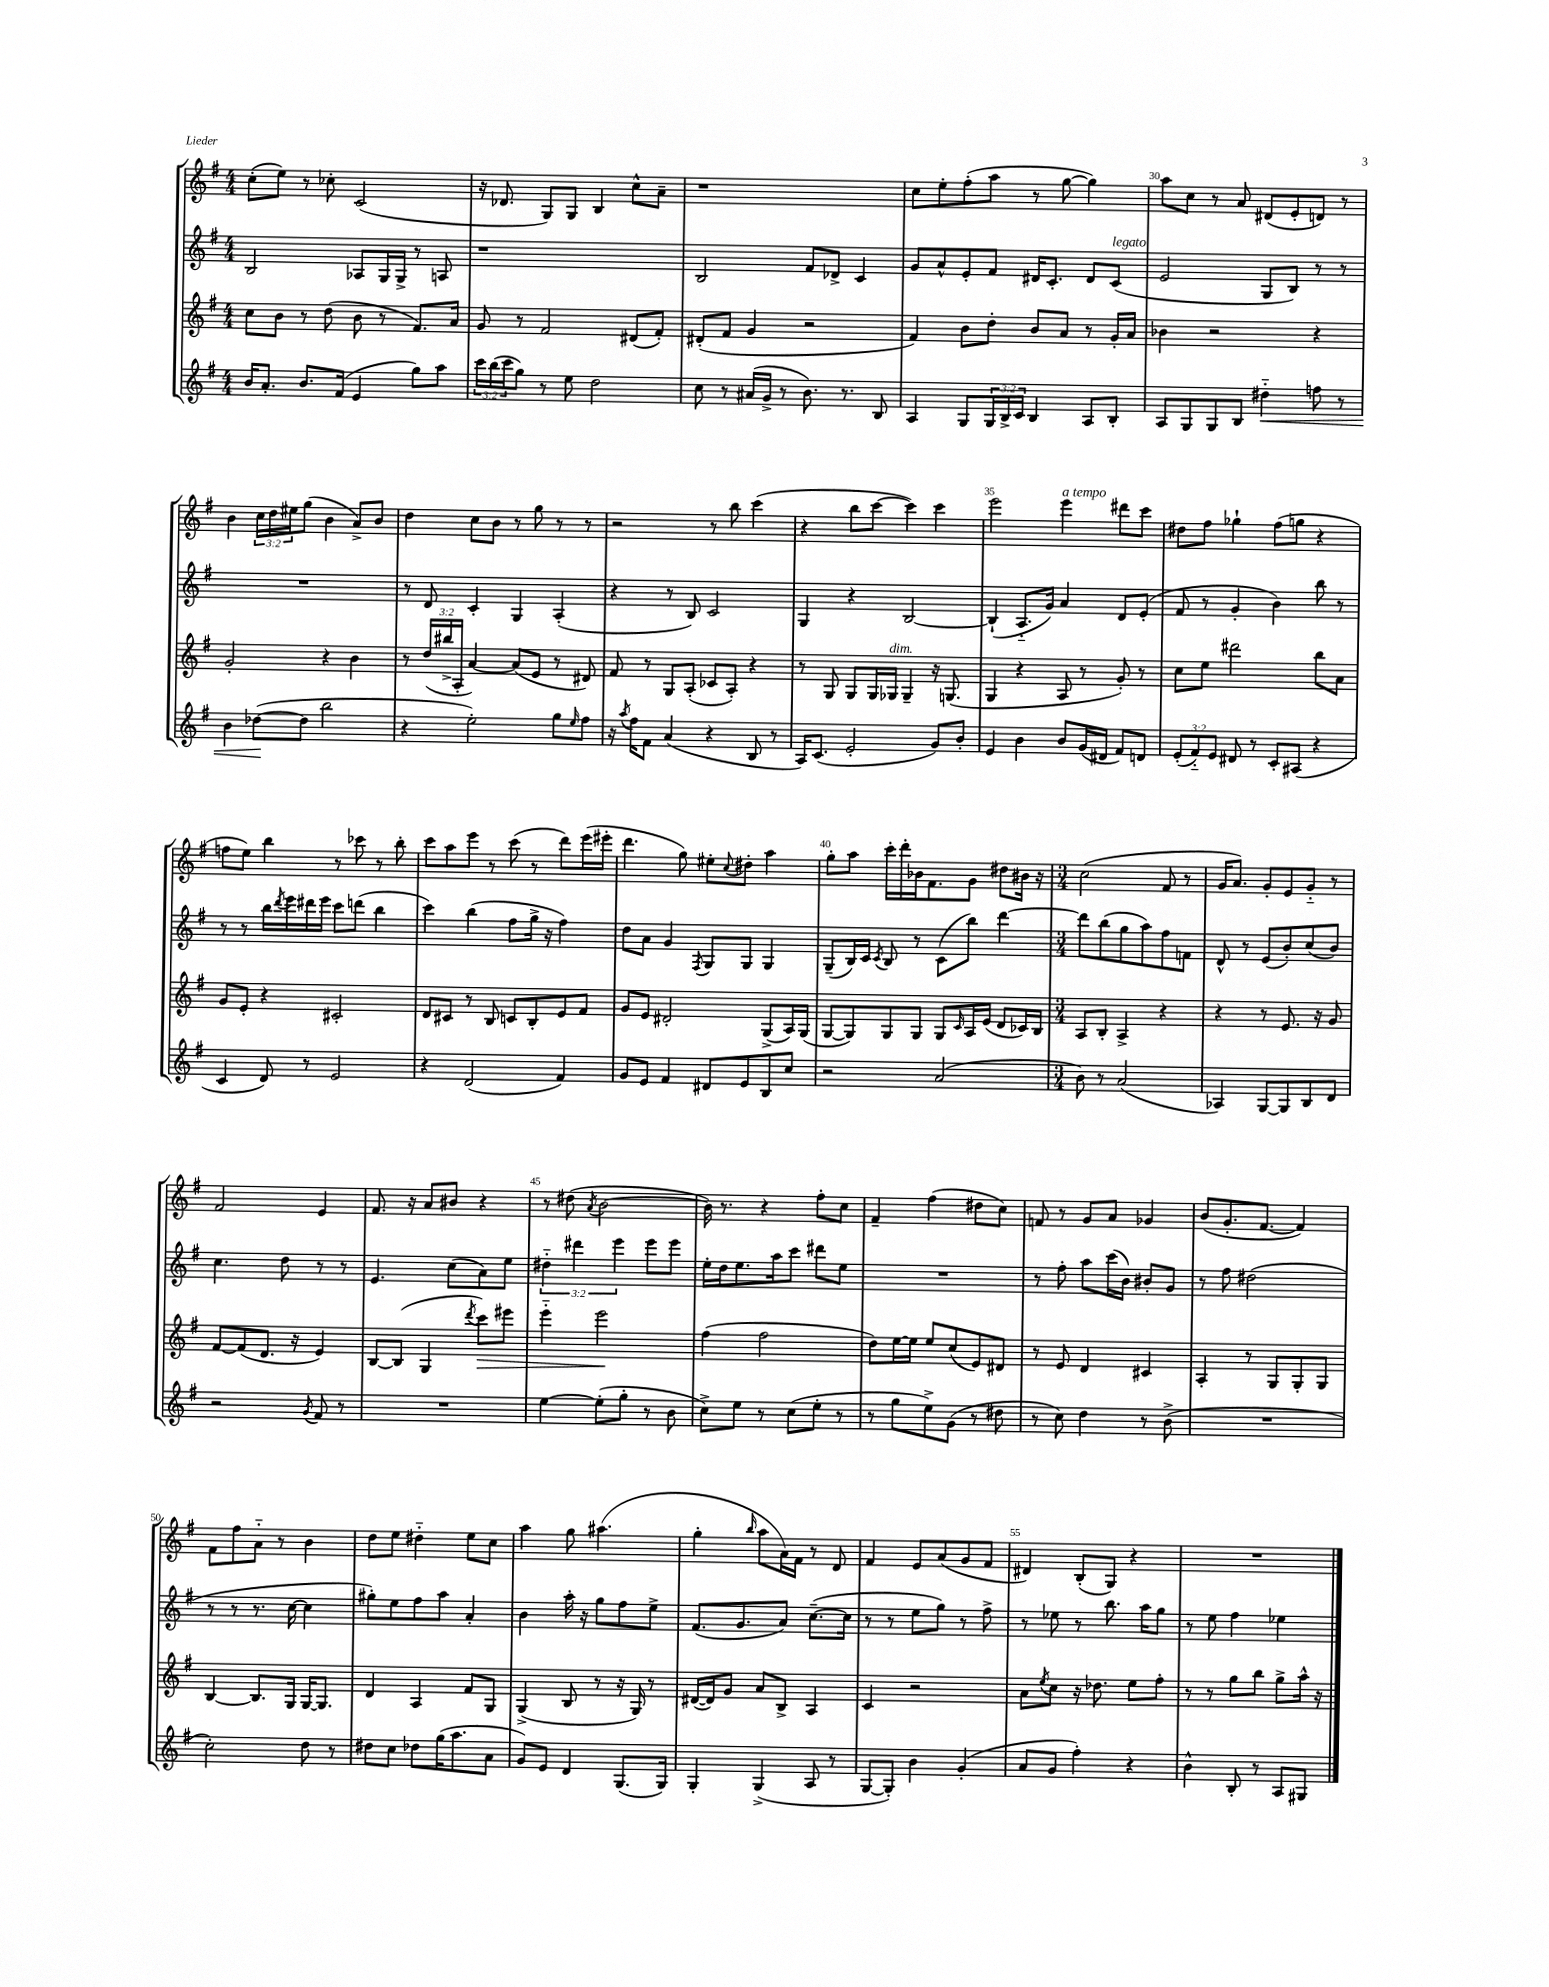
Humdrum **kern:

**kern	**dynam	**kern	**dynam	**kern	**kern
*part4	*part4	*part3	*part3	*part2	*part1
*staff4	*staff4	*staff3	*staff3	*staff2	*staff1
*clefG2	*	*clefG2	*	*clefG2	*clefG2
*k[f#]	*	*k[f#]	*	*k[f#]	*k[f#]
*M4/4	*	*M4/4	*	*M4/4	*M4/4
=26	=26	=26	=26	=26	=26
16b/KL	.	8cc\L	.	2B/	(8cc'\L
8.a'/J	.	.	.	.	.
.	.	8b\J	.	.	8ee\J)
8.b/L	.	8r	.	.	8r
.	.	(8dd\	.	.	8cc-X'\
(16f#/Jk	.	.	.	.	.
4e/	.	8b\	.	8A-X/L	(2c/
.	.	8r	.	16G/L	.
.	.	.	.	16G^/JJ	.
8gg\L)	.	8.f#/L)	.	8r	.
8aa\J	.	.	.	8An/	.
.	.	16a/Jk	.	.	.
=27	=27	=27	=27	=27	=27
24ccc\LL	.	8g/	.	1r	16r
(24bb\	.	.	.	.	.
.	.	.	.	.	8.d-X/
24ccc\J	.	.	.	.	.
8gg\J)	.	8r	.	.	.
8r	.	2f#/	.	.	8G/L)
8ee\	.	.	.	.	8G/J
2dd\	.	.	.	.	4B/
.	.	(8d#X/L	.	.	8cc^^\L
.	.	8f#'/J)	.	.	8a~\J
=28	=28	=28	=28	=28	=28
8cc\	.	(8d#X'/L	.	2B/	1r
8r	.	8f#/J	.	.	.
(16a#X/LL	.	4g/	.	.	.
16g^/JJ	.	.	.	.	.
8r	.	.	.	.	.
8.b\)	.	2r	.	8f#/L	.
.	.	.	.	8d-X^/J	.
8.r	.	.	.	.	.
.	.	.	.	4c/	.
8B/	.	.	.	.	.
=29	=29	=29	=29	=29	=29
4A/	.	4f#/)	.	8g/L	8cc\L
.	.	.	.	8a^^/	8ee'\
8G/L	.	8b\L	.	8e'/	(8ff#'\
24G/L	.	8dd'\J	.	8f#/J	8aa\J
24B^/	.	.	.	.	.
24c/JJ	.	.	.	.	.
4B/	.	8b/L	.	16d#X/KL	8r
.	.	.	.	8.c'/J	.
.	.	8a/J	.	.	[8gg\
8A/L	.	8r	.	8d#/L	4gg\])
!	!	!	!	!LO:TX:a:i:t=legato	!
8B'/J	.	16g'/LL	.	(8c/J	.
.	.	16a/JJ	.	.	.
=30	=30	=30	=30	=30	=30
8A/L	.	4b-X\	.	2e/	8aa\L
8G/	.	.	.	.	8cc\J
8G/	.	2r	.	.	8r
8B/J	.	.	.	.	8a/
!	!LO:HP:b	!	!	!	!
4dd#X\	<	.	.	8G/L	(8d#X/L
.	.	.	.	8B/J)	8e'/
8ffn\	.	4r	.	8r	8dn/J)
8r	.	.	.	8r	8r
!!LO:LB:g=z
=31	=31	=31	=31	=31	=31
4b\	.	2g'/	.	1r	4b\
([8dd-X\L	.	.	.	.	24cc\LL
.	.	.	.	.	24dd\
.	.	.	.	.	24ee#X\J
8dd-\J]	[	.	.	.	(8gg\J
2bb\	.	4r	.	.	4b\
.	.	4b\	.	.	8a^/L)
.	.	.	.	.	8b/J
=32	=32	=32	=32	=32	=32
4r	.	8r	.	8r	4dd\
.	.	(24dd/LL	.	8d/	.
.	.	24bb#X^/	.	.	.
.	.	24A'/JJ	.	.	.
2ee'\)	.	[4a/)	.	4c'/	8cc\L
.	.	.	.	.	8b\J
.	.	(8a/L]	.	4G/	8r
.	.	8e/J	.	.	8gg\
8gg\L	.	8r	.	(4A'/	8r
16qqee/	.	.	.	.	.
8ff#\J	.	8d#X/)	.	.	8r
=33	=33	=33	=33	=33	=33
16r	.	8f#/	.	4r	2r
8qaa/	.	.	.	.	.
16ff#\KL	.	.	.	.	.
8f#\J	.	8r	.	.	.
(4a/	.	8G/L	.	8r	.
.	.	(8A'/J	.	8B/)	.
4r	.	8c-X/L	.	2c/	8r
.	.	8A'/J)	.	.	8bb\
8B/	.	4r	.	.	(4ccc\
8r	.	.	.	.	.
=34	=34	=34	=34	=34	=34
16A/KL)	.	8r	.	4G/	4r
(8.c/J	.	.	.	.	.
.	.	8G/	.	.	.
2e'/	.	8G/L	.	4r	8bb\L
.	.	16G/L	.	.	[8ccc\J
!	!	!LO:TX:a:i:t=dim.	!	!	!
.	.	16G-X/JJ	.	.	.
.	.	4G-~/	.	[2B/	4ccc\])
8g/L)	.	16r	.	.	4ccc\
.	.	(8.Gn/	.	.	.
8b'/J	.	.	.	.	.
=35	=35	=35	=35	=35	=35
4e/	.	4G/	.	(4B`/]	2eee\
4b\	.	4r	.	8.A/L	.
.	.	.	.	16g/Jk)	.
!	!	!	!	!	!LO:TX:a:i:t=a tempo
8b/L	.	8A/	.	4a/	4eee\
(16g/L	.	8r	.	.	.
16d#X/JJ	.	.	.	.	.
8f#/L)	.	8g'/)	.	8d/L	8ddd#X\L
8dn/J	.	8r	.	(8e'/J	8ccc\J
=36	=36	=36	=36	=36	=36
(12e'/L	.	8cc\L	.	8f#/	8dd#X\L
12f#/)	.	.	.	.	.
.	.	8ee\J	.	8r	8ff#\J
12e/J	.	.	.	.	.
8d#X/	.	2ddd#X\	.	4g'/	4gg-X`\
8r	.	.	.	.	.
8c'/L	.	.	.	4b\)	(8ff#\L
(8A#X/J	.	.	.	.	8ggn\J
4r	.	8bb\L	.	8bb\	4r
.	.	8a\J	.	8r	.
!!LO:LB:g=z
=37	=37	=37	=37	=37	=37
4c/	.	8g/L	.	8r	8ffn\L
.	.	8e'/J	.	8r	8ee\J)
8d/)	.	4r	.	16bb\LL	4bb\
.	.	.	.	8qddd/	.
.	.	.	.	16eee\	.
8r	.	.	.	16ddd#X\	.
.	.	.	.	16eee\JJ	.
2e/	.	2c#X'/	.	8ccc\L	8r
.	.	.	.	(8dddn\J	8ccc-X\
.	.	.	.	4bb\	8r
.	.	.	.	.	8bb'\
=38	=38	=38	=38	=38	=38
4r	.	8d/L	.	4ccc\)	8ccc\L
.	.	8c#X/J	.	.	8aa\
(2d/	.	8r	.	(4bb\	8eee\J
.	.	8B/	.	.	8r
.	.	8cn/L	.	8ff#\L	(8ccc\
.	.	8B'/	.	16gg^\Jk	8r
.	.	.	.	16r	.
4f#/)	.	8e/	.	4ff#\)	8ddd\L)
.	.	8f#/J	.	.	(16eee\L
.	.	.	.	.	16eee#X'\JJ
=39	=39	=39	=39	=39	=39
8g/L	.	8g/L	.	8dd\L	4.ddd\
8e/J	.	8e/J	.	8a\J	.
4f#/	.	2d#X'/	.	4g/	.
.	.	.	.	.	8gg\)
.	.	.	.	8qF#/	.
8d#X/L	.	.	.	8G/L	8ee#X'\L
.	.	.	.	.	8qqcc/
8e/	.	.	.	8G/J	8dd#X'\J
8B/	.	(8G^/L	.	4G/	4aa\
8cc/J	.	16A/L)	.	.	.
.	.	(16G/JJ	.	.	.
=40	=40	=40	=40	=40	=40
2r	.	[8G/L	.	(8G~/L	8gg'\L
.	.	8G/])	.	16B/L)	8aa\J
.	.	.	.	16c/JJ	.
.	.	.	.	8qc/	.
.	.	8G/	.	8B/	16ccc'\LL
.	.	.	.	.	16ddd'\
.	.	8G/J	.	8r	16b-X\J
.	.	.	.	.	8.f#\
(2a/	.	8G/L	.	(8c\L	.
.	.	16qqc/	.	.	.
.	.	16A/L	.	8bb\J)	8g\J
.	.	(16e/JJ	.	.	.
.	.	8d/L	.	[4ddd\	8dd#X\L
.	.	16c-X/L)	.	.	16b#X\Jk
.	.	16B/JJ	.	.	16r
=41	=41	=41	=41	=41	=41
*M3/4	*	*M3/4	*	*M3/4	*M3/4
8b\)	.	8A/L	.	8ddd\L]	(2cc\
8r	.	8B'/J	.	(8bb\	.
(2a/	.	4A^/	.	8gg\	.
.	.	.	.	8aa\)	.
.	.	4r	.	8ff#\	8f#/
.	.	.	.	8fn\J	8r
=42	=42	=42	=42	=42	=42
4A-X/)	.	4r	.	8d^^/	16g/KL
.	.	.	.	.	8.a/J)
.	.	.	.	8r	.
[8G/L	.	8r	.	(8e/L	8g'/L
8G/]	.	8.e/	.	8b'/)	8e/
8B/	.	.	.	(8cc/	8g/J
.	.	16r	.	.	.
8d/J	.	8g/	.	8b/J)	8r
!!LO:LB:g=z
=43	=43	=43	=43	=43	=43
2r	.	[8f#/L	.	4.cc\	2f#/
.	.	(8f#/]	.	.	.
.	.	8.d/J	.	.	.
.	.	.	.	8dd\	.
.	.	16r	.	.	.
8qg/	.	.	.	.	.
8f#/	.	4e/)	.	8r	4e/
8r	.	.	.	8r	.
=44	=44	=44	=44	=44	=44
2.r	.	[8B/L	.	4.e/	8.f#/
.	.	(8B/J]	.	.	.
.	.	.	.	.	16r
.	.	4G/	.	.	8a/L
.	.	.	.	(8cc\L	8b#X/J
.	.	8qddd/	.	.	.
!	!	!	!LO:HP:b	!	!
.	.	8ccc\L)	>	8a\)	4r
.	.	8eee#X\J	.	8ee\J	.
=45	=45	=45	=45	=45	=45
[4ee\	.	4eee\	.	6dd#X\	8r
.	.	.	.	.	(8dd#X\
.	.	.	.	6ddd#X\	.
.	.	.	.	.	8qa/
(8ee'\L]	.	2eee\	.	.	[2b\
.	.	.	.	6eee\	.
8gg'\J	.	.	.	.	.
8r	.	.	.	8eee\L	.
8b\	.	.	.	8eee\J	.
.	.	.	]	.	.
=46	=46	=46	=46	=46	=46
8cc^\L)	.	(4ff#\	.	16ee'\LL	16b\])
.	.	.	.	16dd\J	8.r
8ee\J	.	.	.	8.ee\	.
8r	.	2ff#\	.	.	4r
.	.	.	.	16aa\k	.
(8cc\L	.	.	.	8ccc\J	.
8ee'\J	.	.	.	8ddd#X\L	8ff#'\L
8r	.	.	.	8ee\J	8cc\J
=47	=47	=47	=47	=47	=47
8r	.	8dd\L)	.	2.r	4f#~/
8gg\L	.	[16ee\L	.	.	.
.	.	16ee\JJ]	.	.	.
8ee^\)	.	8ee/L	.	.	(4ff#\
(8g\J	.	(8cc/	.	.	.
8r	.	8e/)	.	.	8dd#X\L
8dd#X\	.	8d#X/J	.	.	8cc\J)
=48	=48	=48	=48	=48	=48
8r	.	8r	.	8r	8fn/
8cc\)	.	8e/	.	8ff#'\	8r
4dd\	.	4d/	.	8aa\L	8g/L
.	.	.	.	(16ccc\L	8a/J
.	.	.	.	16b\JJ)	.
8r	.	4c#X/	.	8b#X'/L	4g-X/
(8b^\	.	.	.	8g/J	.
=49	=49	=49	=49	=49	=49
2.r	.	4A'/	.	8r	(8b/L
.	.	.	.	8ff#\	8.g'/
.	.	8r	.	(2dd#X\	.
.	.	.	.	.	[8.f#/J
.	.	8G/L	.	.	.
.	.	8G'/	.	.	4f#/])
.	.	8G/J	.	.	.
!!LO:LB:g=z
=50	=50	=50	=50	=50	=50
2cc'\)	.	[4B/	.	8r	8f#\L
.	.	.	.	8r	8ff#\
.	.	8.B/L]	.	8.r	8a\J
.	.	.	.	.	8r
.	.	16G/Jk	.	[16cc\	.
8dd\	.	[16G/KL	.	4cc\]	4b\
.	.	8.G/J]	.	.	.
8r	.	.	.	.	.
=51	=51	=51	=51	=51	=51
8dd#X\L	.	4d/	.	8gg#X'\L)	8dd\L
8cc\J	.	.	.	8ee\	8ee\J
8dd-X\L	.	4A/	.	8ff#\	4dd#X\
(16gg\K	.	.	.	8aa\J	.
8.aa\	.	.	.	.	.
.	.	8f#/L	.	4a'/	8ee\L
8a\J	.	8G/J	.	.	8cc\J
=52	=52	=52	=52	=52	=52
8g/L)	.	(4G^/	.	4b\	4aa\
8e/J	.	.	.	.	.
4d/	.	8B/	.	16aa'\	8gg\
.	.	.	.	16r	.
.	.	8r	.	8gg\L	(4.aa#X\
(8.G/L	.	16r	.	8ff#\	.
.	.	16G/)	.	.	.
.	.	8r	.	8ee^\J	.
16G/Jk)	.	.	.	.	.
=53	=53	=53	=53	=53	=53
4G'/	.	([16d#X/LL	.	(8.f#/L	4gg'\
.	.	16d#/J])	.	.	.
.	.	8g/J	.	.	.
.	.	.	.	8.g/	.
.	.	.	.	.	16qqbb/
(4G^/	.	8a/L	.	.	8aa\L
.	.	8B^/J	.	8a/J)	16a\L)
.	.	.	.	.	16f#\JJ
8A/	.	4A/	.	([8.cc~\L	8r
8r	.	.	.	.	8d/
.	.	.	.	16cc\Jk]	.
=54	=54	=54	=54	=54	=54
[8G/L	.	4c/	.	8r	4f#/
8G'/J])	.	.	.	8r	.
4b\	.	2r	.	8ee\L	8e/L
.	.	.	.	8gg\J)	(8a/
(4g'/	.	.	.	8r	8g/
.	.	.	.	8ff#^\	8f#/J
=55	=55	=55	=55	=55	=55
8a/L	.	8a\L	.	8r	4d#X/)
.	.	8qee/	.	.	.
8g/J	.	8cc\J	.	8ee-X\	.
4ff#'\)	.	16r	.	8r	(8B'/L
.	.	8.dd-X\	.	.	.
.	.	.	.	8.bb\	8G/J)
4r	.	8ee\L	.	.	4r
.	.	.	.	16aa\KL	.
.	.	8ff#'\J	.	8gg\J	.
=56	=56	=56	=56	=56	=56
4b^^\	.	8r	.	8r	2.r
.	.	8r	.	8ee\	.
8B'/	.	8gg\L	.	4ff#\	.
8r	.	8bb\J	.	.	.
8A/L	.	8gg^\L	.	4ee-X\	.
8G#X/J	.	16aa^^\Jk	.	.	.
.	.	16r	.	.	.
==	==	==	==	==	==
*-	*-	*-	*-	*-	*-
